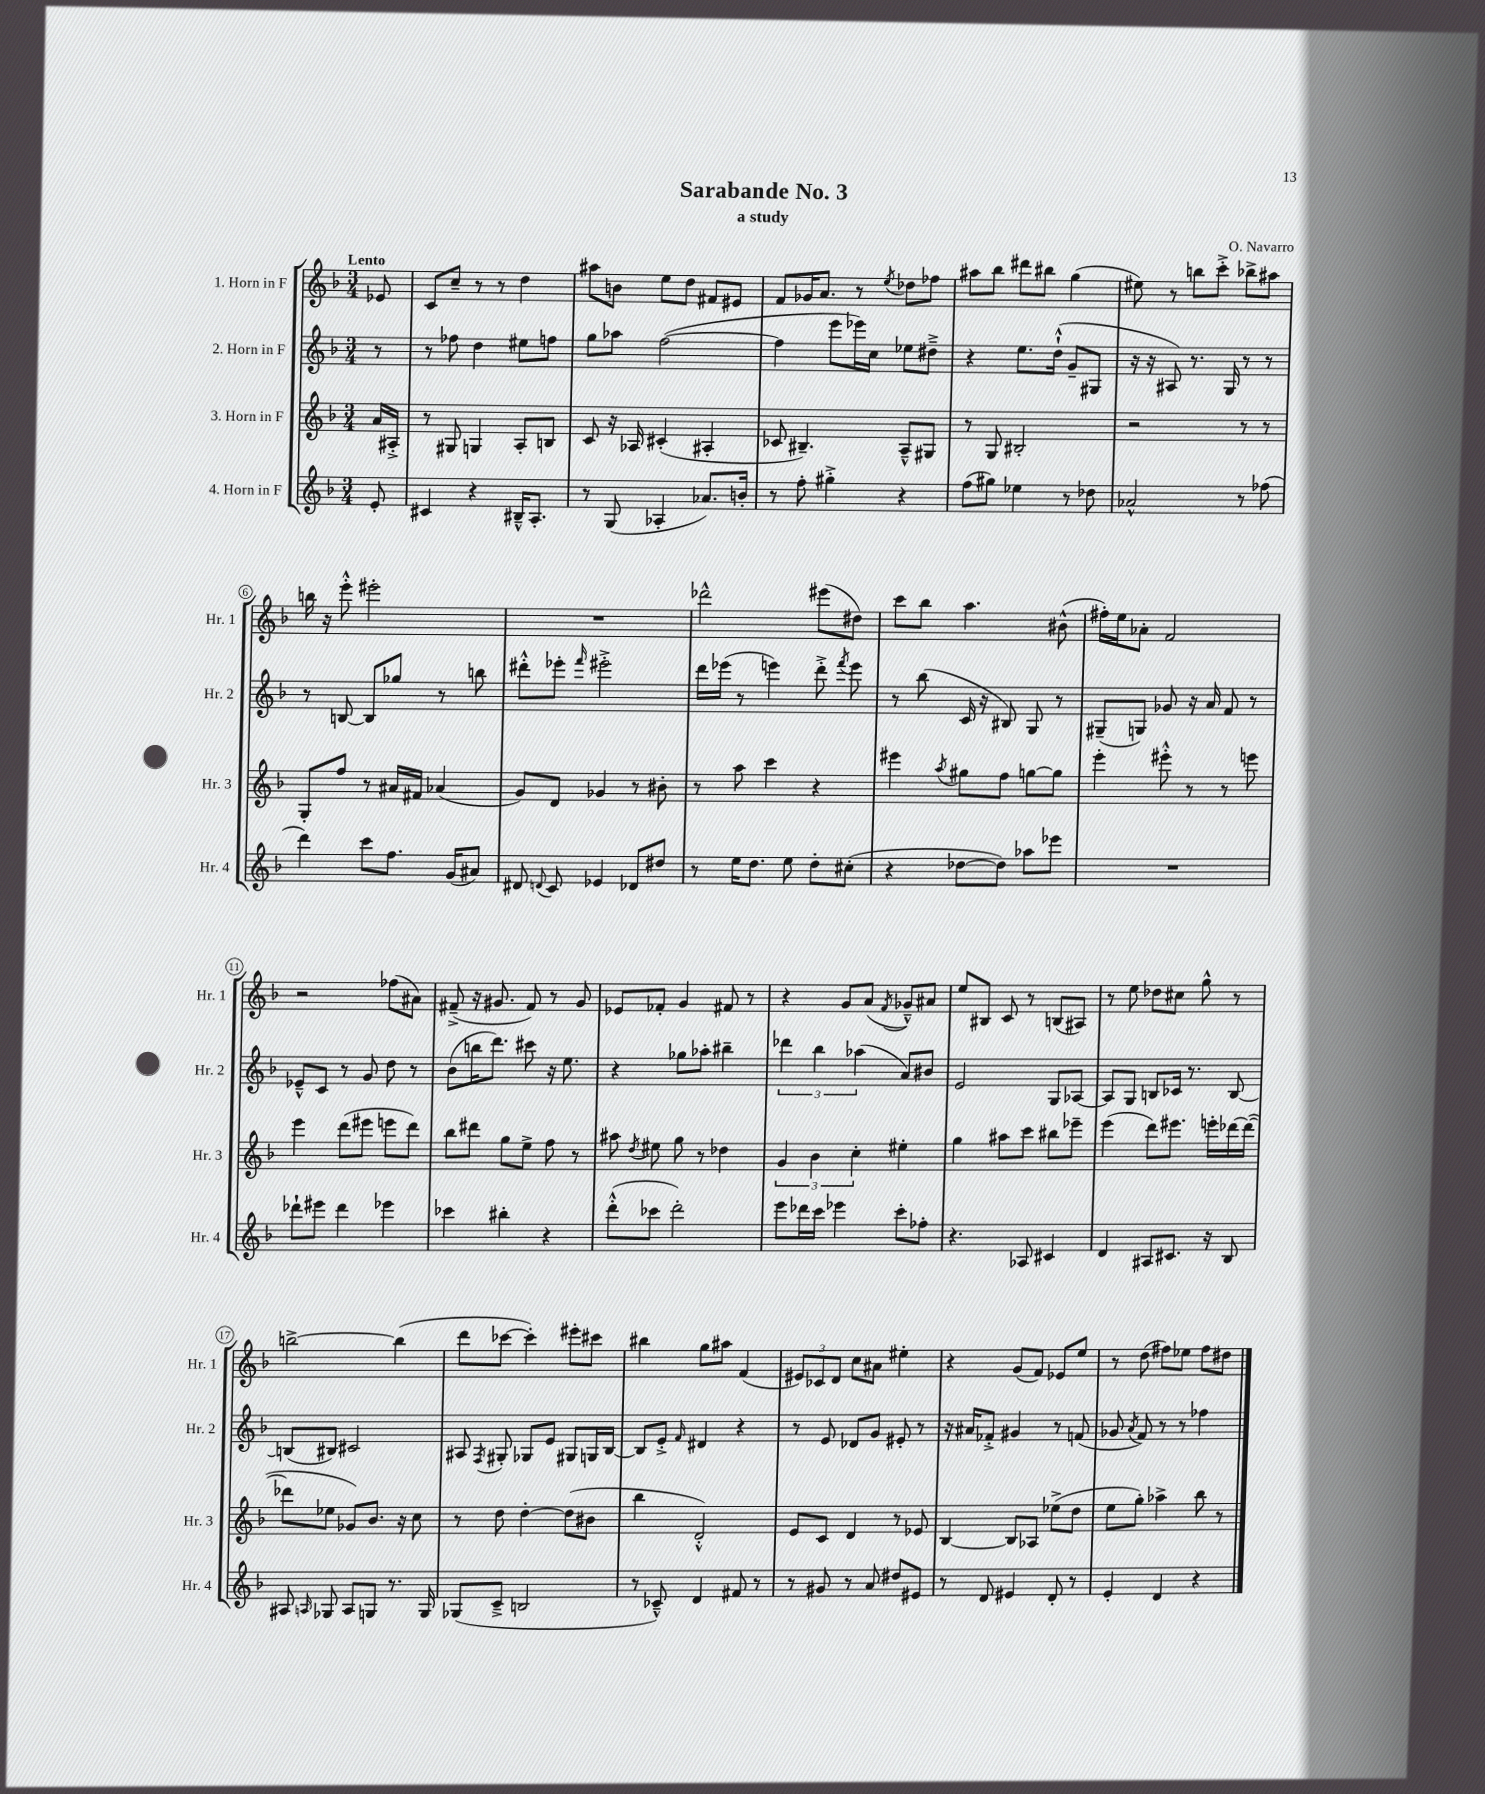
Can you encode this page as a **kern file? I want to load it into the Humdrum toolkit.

**kern	**kern	**kern	**kern
*staff4	*staff3	*staff2	*staff1
*clefG2	*clefG2	*clefG2	*clefG2
*k[b-]	*k[b-]	*k[b-]	*k[b-]
*M3/4	*M3/4	*M3/4	*M3/4
8e'	16a	8r	8e-
.	16A#'^	.	.
=	=	=	=
4c#	8r	8r	8c
.	8G#	8ff-	8cc~
4r	4G	4dd	8r
.	.	.	8r
16B#~^^	8A'	8ee#	4dd
8.A'	.	.	.
.	8B	8ff	.
=	=	=	=
8r	8c	8gg	8aa#
(8G	16r	8aa-	8b
.	16A-	.	.
4A-'	(4c#'	([2ff	8ee
.	.	.	8dd
8.a-)	4A#'	.	8f#
.	.	.	8e#
16b'	.	.	.
=	=	=	=
8r	8c-	4ff]	8f
8ff'	4.B#~)	.	16g-
.	.	.	8.a
4gg#'^	.	8eee	.
.	.	16eee-)	8r
.	.	16cc	.
.	.	.	8qee
4r	8A~^^	8ee-	8dd-
.	8G#	8dd#~^	8ff-
=	=	=	=
(8ff	8r	4r	8aa#
8gg#)	8G	.	8bb-
4ee-	2B#'	8.ee	8ddd#
.	.	.	8bb#
.	.	(16dd`^^	.
8r	.	8g~	(4gg
8dd-	.	8G#	.
=	=	=	=
2a-^^	2r	16r	8ee#)
.	.	16r	.
.	.	8A#)	8r
.	.	8.r	8bb
.	.	.	8ccc'^
.	.	16G	.
8r	8r	8r	8bb-^
(8ff-	8r	8r	8aa#
=	=	=	=
4ddd)	8G'	8r	16bb
.	.	.	16r
.	8ff	[8B	8eee'^^
8ccc	8r	8B]	2eee#'
8.ff	16a#	8gg-	.
.	16f#	.	.
.	(4a-	8r	.
(16g	.	.	.
8a#)	.	8bb	.
=	=	=	=
8d#	8g)	8ddd#'^^	2.r
8qqd	.	.	.
8c	8d	8eee-'	.
.	.	16qqfff	.
4e-	4g-	2eee#'^	.
8d-	8r	.	.
8dd#	8b#'	.	.
=	=	=	=
8r	8r	16ddd	2ddd-^^
.	.	(16eee-	.
16ee	8aa	8r	.
8.dd	.	.	.
.	4ccc	4eee)	.
8ee	.	.	.
8dd'	4r	8ddd'^	(8eee#
.	.	8qfff	.
(8cc#'	.	8eee	8dd#)
=	=	=	=
4r	4eee#	8r	8ccc
.	.	(8bb-	8bb-
.	8qaa	.	.
[8dd-	8gg#	16c	4.aa
.	.	16r	.
8dd-])	8ff	8B#)	.
8aa-	[8gg	8G	.
8eee-	8gg]	8r	(8b#^^
=	=	=	=
2.r	4eee'	(8G#~	16ff#')
.	.	.	16ee
.	.	8G)	8a-'
.	8eee#'^^	8g-	2f
.	8r	16r	.
.	.	16a	.
.	8r	8f	.
.	8eee	8r	.
=	=	=	=
8ddd-`	4eee	8e-~^^	2r
8eee#	.	8c	.
4ddd-	(8ddd	8r	.
.	8eee#	8g	.
4eee-	8eee	8dd	(8ff-
.	8ddd)	8r	8a#)
=	=	=	=
4ccc-	8bb-	(8b-	(8f#~^
.	8ddd#	16bb	16r
.	.	8.ddd)	8.g#
4bb#'	8gg	.	.
.	8ee^	8ccc#	8f#)
4r	8ff	16r	8r
.	.	8.ee	.
.	8r	.	8g#
=	=	=	=
(8ddd'^^	8aa#	4r	8e-
.	8qdd	.	.
8ccc-	8ee#	.	8f-'
2ddd')	8gg	8gg-	4g
.	8r	8aa-'	.
.	4dd-	4bb#~	8f#
.	.	.	8r
=	=	=	=
8eee	6g	6ddd-	4r
16ddd-	.	.	.
.	6b-	6bb-	.
16ccc	.	.	.
4eee-	.	.	8g
.	6cc'	(6aa-	.
.	.	.	(8a
.	.	.	8qf
8ccc'	4ee#'	8a)	8g-~^^)
8ff-'	.	8b#	8a#
=	=	=	=
4.r	4gg	2e	8ee
.	.	.	8B#
.	8aa#	.	8c
8A-	8ccc	.	8r
4c#	8bb#	8G	(8B
.	8eee-~	[8A-	8A#)
=	=	=	=
4d	(4eee	8A-]	8r
.	.	8G	8ee
8A#	8ddd)	8B	8dd-
8.c#	8.eee#	16c-	8cc#
.	.	8.r	.
.	.	.	8gg^^
16r	16eee'	.	.
8B-	[16ddd-	[8B	8r
.	(16ddd-_	.	.
=	=	=	=
8A#	8ddd-]	(8B]	[2bb^
16qqA	.	.	.
8G-	8ee-	8B#)	.
8A	8g-)	2c#	.
8G	8.b-	.	.
8.r	.	.	(4bb]
.	16r	.	.
.	8cc	.	.
16G	.	.	.
=	=	=	=
(8G-	8r	8A#	8ddd
.	.	8qF	.
8c~^	8dd	8G#'	[8ccc-
2B	[4dd'	8G-	4ccc-'])
.	.	8e	.
.	(8dd]	8G#	8eee#'
.	8b#	16G	8ccc#
.	.	[16B-	.
=	=	=	=
8r	4bb-	8B-]	4bb#
8c-~^^)	.	8e'^	.
.	.	16qqf	.
4d	2d'^^)	4d#	8gg
.	.	.	8aa#
8f#	.	4r	(4f
8r	.	.	.
=	=	=	=
8r	8e	8r	12e#)
.	.	.	12c-
8g#	8c	8e	.
.	.	.	12d
8r	4d	8d-	8cc
8a	.	8g	8a#
8dd#	8r	8e#'	4ee#'
8e#	8e-	8r	.
=	=	=	=
8r	[4B-	16r	4r
.	.	16a#	.
8d	.	8f-'^	.
4e#	8B-]	4g#	(8g
.	8A-	.	8f)
8d'	(8ee-^	8r	8e-
8r	8dd	(8f	8ee
=	=	=	=
4e'	8ee	8g-	8r
.	.	8qa	.
.	8gg')	8f)	(8dd
4d	4aa-^	8r	8ff#)
.	.	8r	8ee-
4r	8bb-	4ff-	8ff#
.	8r	.	8dd#
==	==	==	==
*-	*-	*-	*-
